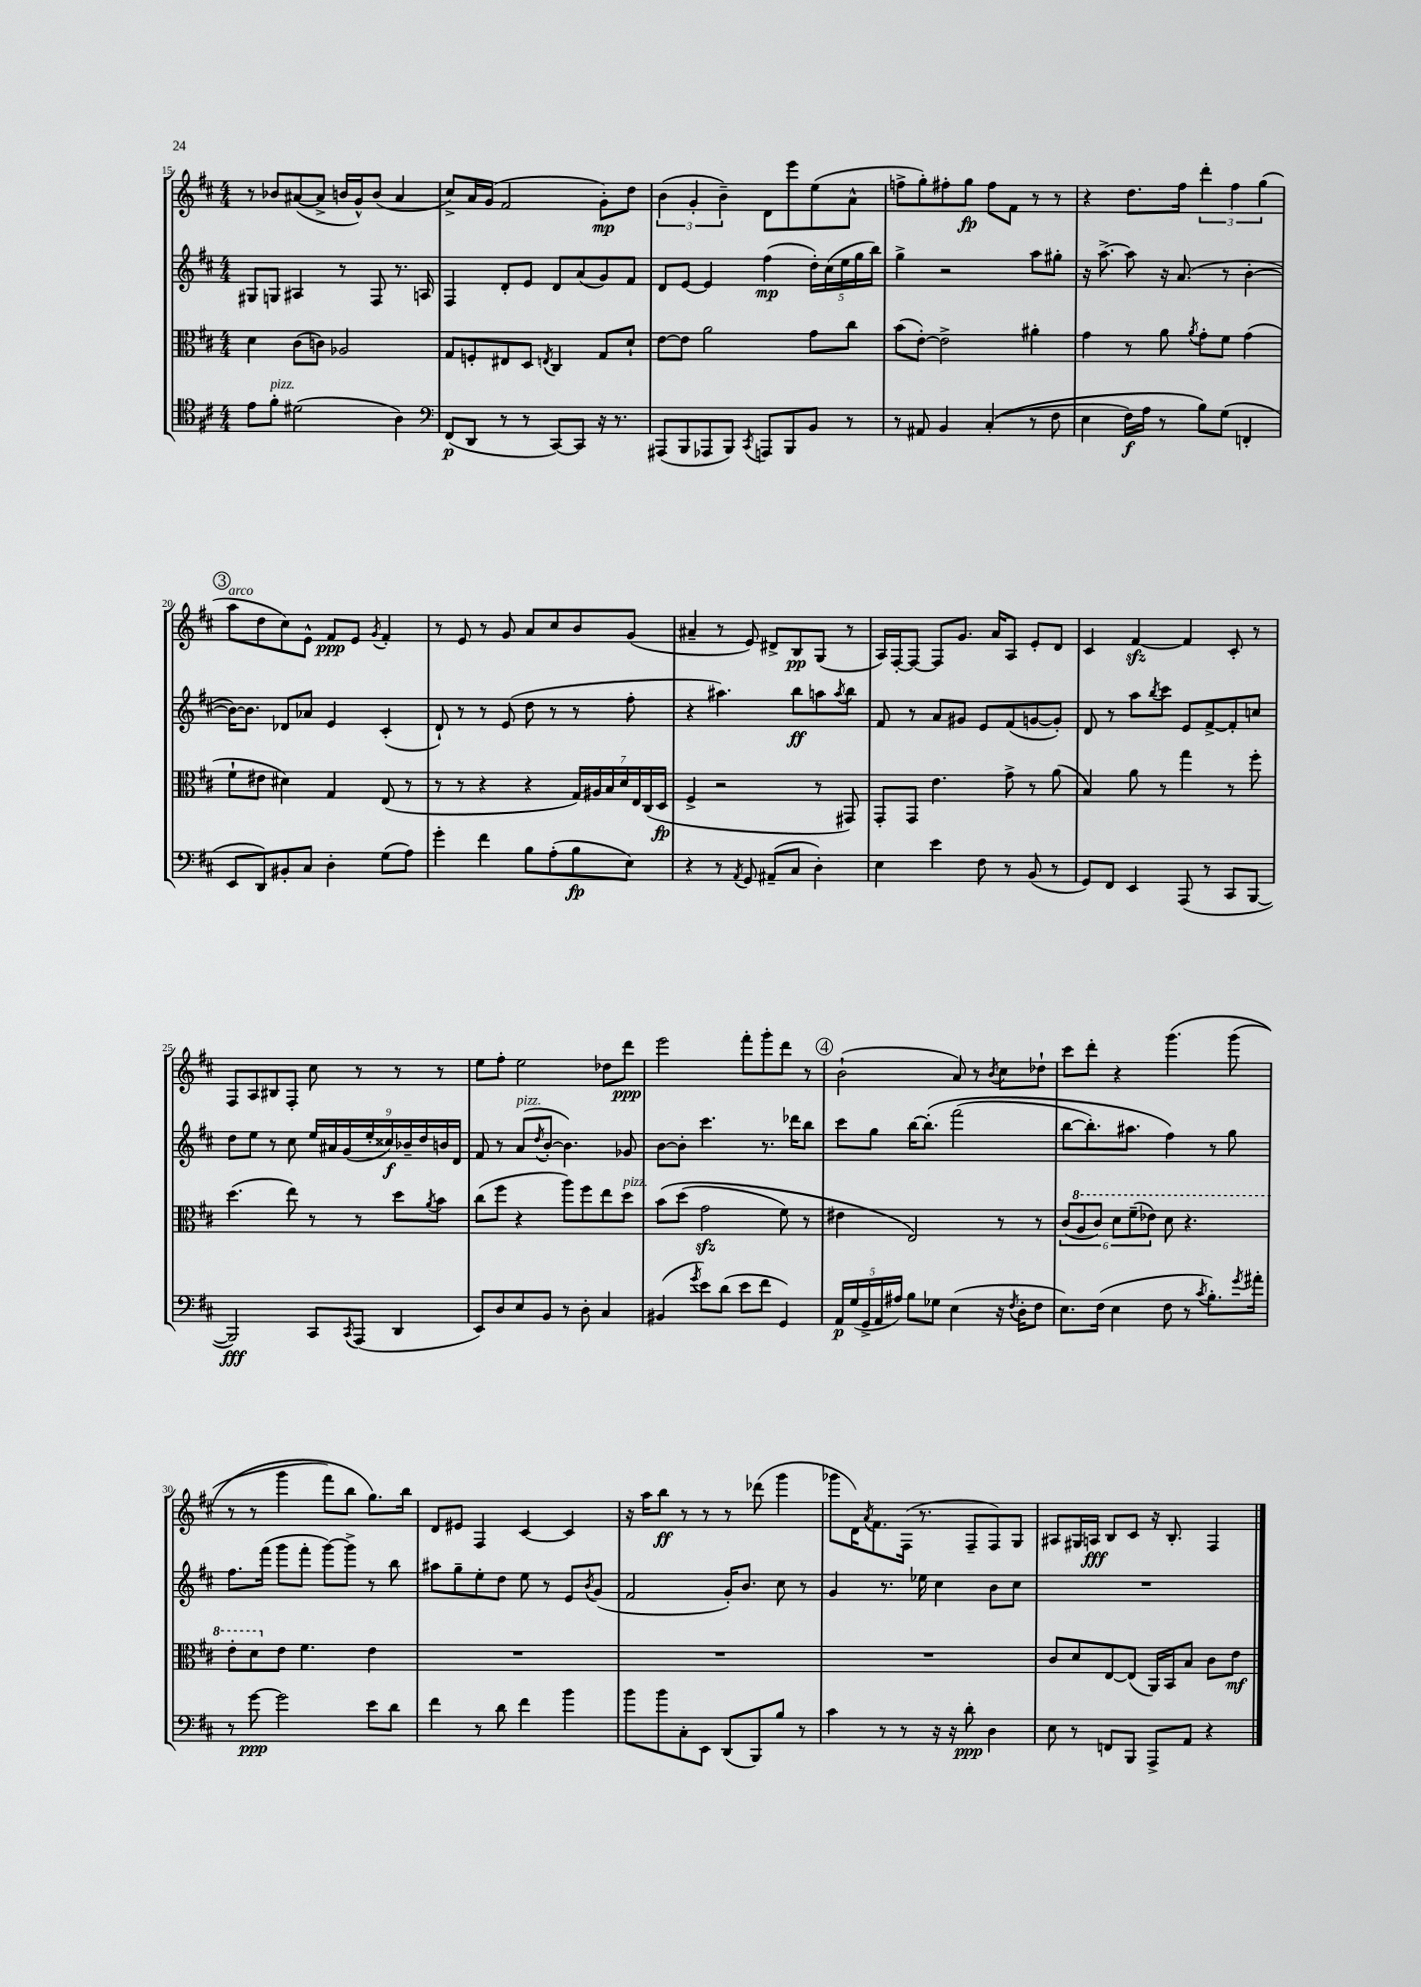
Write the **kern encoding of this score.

**kern	**kern	**kern	**kern
*staff4	*staff3	*staff2	*staff1
*clefC4	*clefC3	*clefG2	*clefG2
*k[f#c#]	*k[f#c#]	*k[f#c#]	*k[f#c#]
*M4/4	*M4/4	*M4/4	*M4/4
8e\L	4d\	8G#/L	8r
8f#'\J	.	8G/J	8b-/L
(2d#\	(8c#\L	4A#/	([8a#/
.	8c\J)	.	8a#^/]J
.	2A-/	8r	16b/LL
.	.	.	16g^^/J)
.	.	8F#/	(8b/J
4A\)	.	8.r	4a#/
.	.	16A/	.
=	=	=	=
*clefF4	*	*	*
(8FF#/L	8G/L	4F#/	8cc#^/L)
8DD/J	8F'/	.	16a/L
.	.	.	(16g/JJ
8r	8E#/	8d'/L	2f#/
8r	8D/J	8e/J	.
.	8qE/	.	.
[8CC#/L)	4C#/	8d/L	.
8CC#/]J	.	(8a/	.
16r	8G/L	8g/)	8g'\L)
8.r	.	.	.
.	8d`/J	8f#/J	8dd\J
=	=	=	=
(8AAA#/L	[8e\L	8d/L	(6b\
8BBB/	8e\]J	[8e/J	.
.	.	.	6g'/
8AAA-/	2a\	4e/]	.
.	.	.	6b~\)
8BBB/J)	.	.	.
8qCC#/	.	.	.
8AAA/L	.	(4ff#\	8d\L
8BBB/	.	.	8eee\
8BB/J	8g\L	20dd'\LL)	(8ee\
.	.	(20cc#\	.
.	.	20ee\	.
8r	8cc#\J	.	8a^^\J
.	.	20gg\	.
.	.	20bb\JJ)	.
=	=	=	=
8r	(8b\L	4gg^\	8ff^\L
8AA#/	[8e'\J)	.	8gg'\)
4BB/	2e^\]	2r	8ff#'\
.	.	.	8gg\J
&((4C#'/	.	.	8ff#\L
.	.	.	8f#\J
8r	4a#'\	8aa\L	8r
8F#\	.	8gg#'\J	8r
=	=	=	=
4E\	4g\	16r	4r
.	.	[8.aa^\	.
16F#\LL)	8r	8aa\]	8.dd\L
16A\JJ	.	.	.
8r	8a\	16r	.
.	.	(8.a/	16ff#\Jk
.	8qa/	.	.
8B\L&)	8g'\L	.	6ddd'\
(8G\J	8f#\J	8r	.
.	.	.	6ff#\
4FF'/	(4g\	[4b'\	.
.	.	.	(6gg\
=	=	=	=
8EE/L	8f#`\L	16b\_LK)	8aa\L
.	.	8.b\]J	.
8DD/)	8e#\J	.	8dd\
8BB#'/	4d#\)	8d-/L	8cc#\)
8C#/J	.	8a-/J	8e^^\J
4D'\	4G/	4e/	8f#/L
.	.	.	8e/J
.	.	.	8qg/
(8G\L	(8E/	(4c#'/	4f#'/
8A\J)	8r	.	.
=	=	=	=
4g'\	8r	8d`/)	8r
.	8r	8r	8e/
4f#\	4r	8r	8r
.	.	(8e/	8g/
8B\L	4r	8dd\	8a/L
(8A'\	.	8r	8cc#/
8B\	28G/LL)	8r	8b/
.	28A#/	.	.
.	28B/	.	.
.	28d/	.	.
8E\J)	.	8ff#'\	(8g/J
.	28E/	.	.
.	(28C#/	.	.
.	28D/JJ	.	.
=	=	=	=
4r	4F#^/	4r	4a#~/
8r	2r	4.aa#\)	8r
8qAA/	.	.	.
8GG/	.	.	8e/)
(8AA#~/L	.	.	8d#^/L
8C#/J	.	8bb\L	8B/
4D'\)	8r	8aa\	(8G/J
.	.	8qaa/	.
.	8GG#/)	8bb\J	8r
=	=	=	=
4E\	8GG'/L	8f#/	16A/LL)
.	.	.	[16F#'/J
.	8GG/J	8r	8F#/_J
4e\	4.e\	8a/L	8F#/]L
.	.	8g#/J	8.g/J
8F#\	.	8e/L	.
.	.	.	16a/LK
8r	8g^\	(8f#/	8A/J
(8BB/	8r	[8g/	8e'/L
8r	(8a\	8g'/]J)	8d/J
=	=	=	=
8GG/L)	4B/)	8d/	4c#/
8FF#/J	.	8r	.
4EE/	8a\	8aa\L	[4f#/
.	.	8qbb/	.
.	8r	8ccc#\J	.
(8AAA/	4gg\	8e/L	4f#/]
8r	.	[8f#^/	.
8CC#/L	8r	8f#'/]	8c#'/
[8BBB/J	8ff#'\	8cc/J	8r
=	=	=	=
2BBB/])	(4.dd\	8dd\L	8F#/L
.	.	8ee\J	8A/
.	.	8r	8B#/
.	8ee\)	8cc#\	8F#'/J
8CC#/L	8r	18ee/LL	8cc#\
.	.	18a#/	.
.	.	(18g/	.
8qCC#/	.	.	.
(8AAA/J	8r	.	8r
.	.	18ee'/	.
.	.	18cc##/)	.
4DD/	8dd\L	.	8r
.	.	18b-~/	.
.	.	18dd/	.
.	8qa/	.	.
.	8b\J	.	8r
.	.	18b/	.
.	.	18d/JJ	.
=	=	=	=
8EE/L)	(8cc#\L	8f#/	8ee\L
8D/	8ff#\J	8r	8ff#'\J
8E/	4r	(8a/L	2ee\
.	.	8qdd/	.
8BB/J	.	[8b'/J	.
8r	8aa\L)	4.b\])	.
8D'\	8ff#\	.	.
4C#/	8ee\	.	8dd-\L
.	8dd\J	8g-/	8ddd\J
=	=	=	=
(4BB#/	&(8b\L	[8b\L	2eee\
.	(8dd\J	8b'\]J	.
8qg/	.	.	.
8e\L)	2g\	4.ccc#\	.
(8d\J	.	.	.
8e\L	.	.	8fff#'\L
8f#\J	.	8.r	8ggg'\
4GG/)	8f#\)	.	8ddd\J
.	.	16ddd-\LK	.
.	8r	8bb\J	8r
=	=	=	=
20AA/LL	4e#\	8ccc#\L	(2b`\
(20G/	.	.	.
20GG^/	.	.	.
.	.	8gg\J	.
20AA/	.	.	.
20A#/JJ)	.	.	.
8B\L	2E/&)	[16bb\LK	.
.	.	&(8.bb'\]J	.
8G-\J	.	.	.
(4E\	.	(2fff#\	8a/)
.	.	.	8r
.	.	.	8qb/
16r	8r	.	8cc#\L
8qF#/	.	.	.
16D'\LK	.	.	.
8F#\J	8r	.	8dd-`\J
=	=	=	=
8.E\L)	(12c#/L	[8bb\L	8ccc#\L
.	12a/	.	.
.	.	8.bb'\])	8ddd'\J
.	12cc#/J)	.	.
(16F#\Jk	.	.	.
4E\	12dd\L	.	4r
.	.	8.aa#\J	.
.	(12ff#~\	.	.
.	12ee-\J)	.	.
8F#\	8dd\	4ff#\&)	&(4.ggg\
8r	4.r	.	.
8qc#/	.	.	.
8.B'\L)	.	8r	.
.	.	8gg\	(8ggg\
8qg/	.	.	.
16a#'\Jk	.	.	.
=	=	=	=
8r	8ee'\L	8.ff#\L	8r
[8g\	8dd\	.	8r
.	.	(16fff#\Jk	.
2g\]	8e\J	8ggg\L	4ggg\
.	4.f#\	8fff#'\J	.
.	.	[8ggg\L)	8fff#\L)
.	.	8ggg^\]J	8bb\J
8e\L	4e\	8r	8.gg\L&)
8d\J	.	8bb\	.
.	.	.	16bb\Jk
=	=	=	=
4f#\	1r	8aa#\L	8d/L
.	.	8gg~\	8e#/J
8r	.	8ee'\	4F#/
8d\	.	8dd\J	.
4f#\	.	8ee\	[4c#/
.	.	8r	.
4b\	.	8e/L	4c#/]
.	.	8qb/	.
.	.	(8g/J	.
=	=	=	=
8b\L	1r	2f#/	16r
.	.	.	16aa\LK
8b\	.	.	8bb\J
8C#'\	.	.	8r
8EE\J	.	.	8r
(8DD/L	.	16g'/LK)	8r
.	.	8.b/J	.
8BBB/)	.	.	(8ddd-\
8B/J	.	8cc#\	4ggg\
8r	.	8r	.
=	=	=	=
4c#\	1r	4g/	8ggg-\L
.	.	.	16d\K)
.	.	.	8qa/
.	.	.	8.f#\
8r	.	8.r	.
8r	.	.	(16F#\Jk
.	.	16ee-\	8.r
16r	.	4cc#\	.
16r	.	.	.
8d'\	.	.	8F#~/L
4D\	.	8b\L	8F#/)
.	.	8cc#\J	8G/J
=	=	=	=
8E\	8c#/L	1r	8A#/L
8r	8d/	.	16G#/L
.	.	.	16A/JJ
8FF/L	[8E/	.	8B/L
8BBB/J	(8E/]J	.	8c#/J
8AAA^/L	16AA/LL)	.	16r
.	16BB/J	.	8.B'/
8AA/J	8B/J	.	.
4r	8c#\L	.	4F#/
.	8e\J	.	.
==	==	==	==
*-	*-	*-	*-
